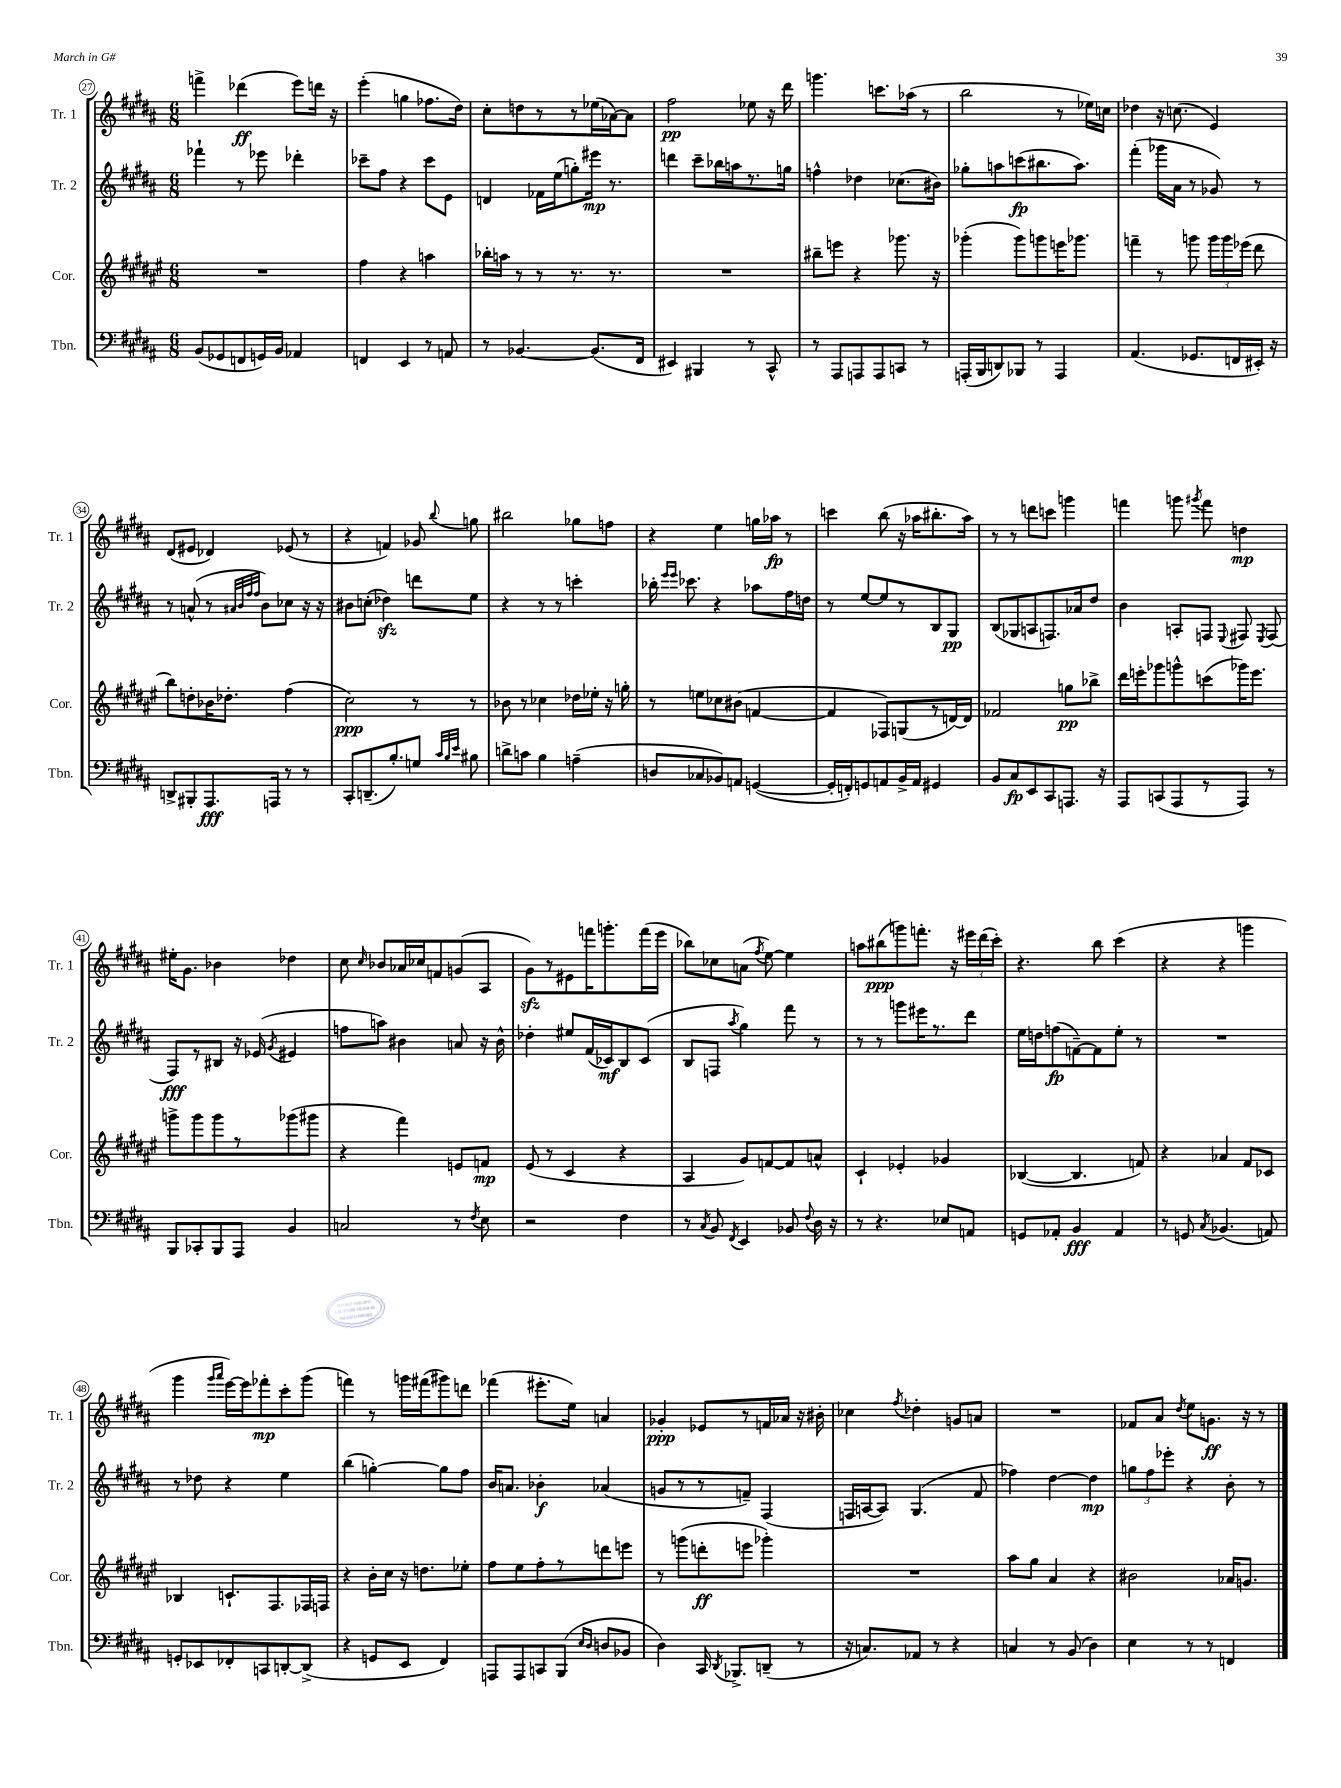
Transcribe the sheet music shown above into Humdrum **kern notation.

**kern	**dynam	**kern	**dynam	**kern	**dynam	**kern	**dynam
*part4	*part4	*part3	*part3	*part2	*part2	*part1	*part1
*staff4	*staff4	*staff3	*staff3	*staff2	*staff2	*staff1	*staff1
*I"Tbn.	*	*I"Cor.	*	*I"Tr. 2	*	*I"Tr. 1	*
*I'Tbn.	*	*I'Cor.	*	*I'Tr. 2	*	*I'Tr. 1	*
*clefF4	*	*clefG2	*	*clefG2	*	*clefG2	*
*k[f#c#g#d#a#]	*	*k[f#c#g#d#a#e#]	*	*k[f#c#g#d#a#]	*	*k[f#c#g#d#a#]	*
*M6/8	*	*M6/8	*	*M6/8	*	*M6/8	*
=27	=27	=27	=27	=27	=27	=27	=27
(8BB/L	.	2.r	.	4fff-X`\	.	4fffn^\	.
8GG-X/	.	.	.	.	.	.	.
8FFn/	.	.	.	8r	.	(4ddd-X\	ff
16GGn/L)	.	.	.	8eee-X\	.	.	.
16BB/JJ	.	.	.	.	.	.	.
4AA-X/	.	.	.	4ddd-X'\	.	8eee\L)	.
.	.	.	.	.	.	16dddn\Jk	.
.	.	.	.	.	.	16r	.
=28	=28	=28	=28	=28	=28	=28	=28
4FFn/	.	4ff#\	.	8ccc-X~\L	.	(4eee'\	.
.	.	.	.	8ff#\J	.	.	.
4EE/	.	4r	.	4r	.	4ggn\	.
8r	.	4aan\	.	8ccc-\L	.	8.ff-X\L	.
8AAn/	.	.	.	8e\J	.	.	.
.	.	.	.	.	.	16dd#\Jk)	.
=29	=29	=29	=29	=29	=29	=29	=29
8r	.	16bb-X'\LL	.	4dn/	.	8cc#'\L	.
.	.	16aan\JJ	.	.	.	.	.
[4.BB-X/	.	8r	.	.	.	8ddn\	.
.	.	8r	.	16f-X\LL	.	8r	.
.	.	.	.	(16ee\J	.	.	.
.	.	8.r	.	8ggn'\)	.	8r	.
(8.BB-/L]	.	.	.	16eee#X\Jk	mp	(16ee-X\L	.
.	.	8.r	.	8.r	.	[16a-X\J)	.
.	.	.	.	.	.	8a-\J]	.
16FF#/Jk	.	.	.	.	.	.	.
=30	=30	=30	=30	=30	=30	=30	=30
4EE#X/)	.	2.r	.	4dddn\	.	2ff#\	pp
4BBB#X/	.	.	.	8ccc#~\L	.	.	.
.	.	.	.	16bb-X\L	.	.	.
.	.	.	.	16aan\J	.	.	.
8r	.	.	.	8.r	.	8ee-X\	.
8CC#^^/	.	.	.	.	.	16r	.
.	.	.	.	16ggn\Jk	.	16ddd#\	.
=31	=31	=31	=31	=31	=31	=31	=31
8r	.	8bb#X~\L	.	4ffn^^\	.	4.gggn\	.
8AAA#/L	.	8eeen\J	.	.	.	.	.
8AAAn/	.	4r	.	4dd-X\	.	.	.
8AAA/	.	.	.	.	.	8.cccn\L	.
8CCn/J	.	8.ggg-X\	.	(8.cc-X\L	.	.	.
.	.	.	.	.	.	(16aa-X\Jk	.
8r	.	.	.	.	.	8r	.
.	.	16r	.	16b#X\Jk)	.	.	.
=32	=32	=32	=32	=32	=32	=32	=32
(16AAAn'/LL	.	(4ggg-X'\	.	8gg-X'\L	.	2bb\	.
16BBB/J	.	.	.	.	.	.	.
8DDn/)	.	.	.	8aan\	.	.	.
8BBB-X/J	.	8ggg-\L)	.	(8cccn\	fp	.	.
8r	.	8gggn\	.	8.bb#X\	.	.	.
4AAA/	.	16eeen\K	.	.	.	8r	.
.	.	8.ggg-X\J	.	8.aa\J)	.	.	.
.	.	.	.	.	.	16ee-X\LL)	.
.	.	.	.	.	.	16ccn\JJ	.
=33	=33	=33	=33	=33	=33	=33	=33
(4.AA#/	.	4fffn~\	.	(4fff#'\	.	4dd-X\	.
.	.	8r	.	16ggg-X\LL	.	16r	.
.	.	.	.	16a#\JJ	.	(8.ccn\	.
8.GG-X/L	.	8gggn\	.	8r	.	.	.
.	.	24ggg\LL	.	8g-X/)	.	4e/)	.
.	.	24ggg\	.	.	.	.	.
16FFn/L	.	.	.	.	.	.	.
.	.	(24eee-X\JJ	.	.	.	.	.
16EE#X'/JJ)	.	8ddd#\	.	8r	.	.	.
16r	.	.	.	.	.	.	.
!!LO:LB:g=z
=34	=34	=34	=34	=34	=34	=34	=34
8DDn^/L	.	8bb\L)	.	8r	.	(8d#/L	.
8BBB#X'/	.	8ddn'\	.	(8an^^/	.	8e#X/J	.
8.AAA#/	fff	16b-X\K	.	8r	.	4d-X/)	.
.	.	8.dd-X'\J	.	.	.	.	.
.	.	.	.	32qqa#X/LLL	.	.	.
.	.	.	.	32qqb/	.	.	.
.	.	.	.	32qqff#/	.	.	.
.	.	.	.	32qqff#/JJJ	.	.	.
.	.	.	.	8b\L)	.	.	.
16AAAn/Jk	.	.	.	.	.	.	.
8r	.	(4ff#\	.	8cc-X\J	.	(8e-X/	.
8r	.	.	.	16r	.	8r	.
.	.	.	.	16r	.	.	.
=35	=35	=35	=35	=35	=35	=35	=35
8CC#'/L	.	2cc#\)	ppp	8b#X\L	.	4r	.
(8.DDn~/	.	.	.	(8ccn'\J	.	.	.
.	.	.	.	4dd-Xzz\)	.	4fn/)	.
8.B'/)	.	.	.	.	.	.	.
8Gn/J	.	8r	.	8dddn\L	.	8g-X/	.
32qqc#/LLL	.	.	.	.	.	.	.
32qqB/	.	.	.	.	.	.	.
32qqe/JJJ	.	.	.	.	.	8qqbb/	.
8B#X\	.	8r	.	8ee\J	.	8ggn\	.
=36	=36	=36	=36	=36	=36	=36	=36
8dn^\L	.	8b-X\	.	4r	.	2bb#X\	.
8cn\J	.	8r	.	.	.	.	.
4B\	.	4cc-X\	.	8r	.	.	.
.	.	.	.	8r	.	.	.
(4An~\	.	16dd-X\LL	.	4cccn'\	.	8gg-X\L	.
.	.	16ee-X'\JJ	.	.	.	.	.
.	.	16r	.	.	.	8ffn\J	.
.	.	16ggn'\	.	.	.	.	.
=37	=37	=37	=37	=37	=37	=37	=37
8Dn/L	.	8r	.	16bb-X'\	.	4r	.
.	.	.	.	16qqeee/LL	.	.	.
.	.	.	.	16qqeee/JJ	.	.	.
.	.	.	.	8.ccc-X\	.	.	.
8C-X/	.	8een\L	.	.	.	.	.
8BB-X/)	.	8cc-X\	.	4r	.	4ee\	.
8AAn/J	.	(8b#X\J	.	.	.	.	.
([4GGn/	.	[4fn/	.	8aa-X\L	.	16ggn\LL	.
.	.	.	.	.	.	16aa-X\JJ	fp
.	.	.	.	16ff#\L	.	8r	.
.	.	.	.	16ddn\JJ	.	.	.
=38	=38	=38	=38	=38	=38	=38	=38
16GG'/LL]	.	4f/]	.	8r	.	4cccn\	.
16FFn'/J)	.	.	.	.	.	.	.
8GGn/	.	.	.	[8ee/L	.	.	.
8AAn/	.	8F-X/L)	.	8ee/]	.	(8bb\	.
16BB^/L	.	(8Gn/	.	8r	.	16r	.
16AA/JJ	.	.	.	.	.	16aa-X\KL	.
4GG#X/	.	8r	.	8B/	.	8.bb#X'\	.
.	.	[16dn/L)	.	8G#/J	pp	.	.
.	.	16d/JJ]	.	.	.	16aa-\Jk)	.
=39	=39	=39	=39	=39	=39	=39	=39
8BB/L	.	2f-X/	.	(8B/L	.	8r	.
8C#/	fp	.	.	8G-X/	.	8r	.
8EE/	.	.	.	8An/	.	8dddn\L	.
8CC#/	.	.	.	8.Fn/)	.	8cccn\J	.
8.AAAn/J	.	8ggn\L	pp	.	.	4gggn\	.
.	.	.	.	16a-X/k	.	.	.
.	.	8bb-X^\J	.	8dd#/J	.	.	.
16r	.	.	.	.	.	.	.
=40	=40	=40	=40	=40	=40	=40	=40
8AAA#/L	.	16ddd#\LL	.	4b\	.	4fffn\	.
.	.	16eeen'\J	.	.	.	.	.
(8CCn/	.	8ggg-X\	.	.	.	.	.
8AAA#/	.	8gggn^^\	.	8An'/L	.	8gggn\	.
.	.	.	.	.	.	8qggg#X/	.
8r	.	(8cccn\	.	8Fn/J	.	8fff\	.
.	.	.	.	8qqE/	.	.	.
8AAA#/J)	.	16ggg-X\K)	.	8F#X/	.	4ddn\	mp
.	.	8.eee\J	.	.	.	.	.
.	.	.	.	8qE/	.	.	.
8r	.	.	.	(8F#/	.	.	.
!!LO:LB:g=z
=41	=41	=41	=41	=41	=41	=41	=41
8BBB/L	.	8gggn^\L	.	8F#/L)	fff	16ee#X'\KL	.
.	.	.	.	.	.	8.g#\J	.
8CC-X'/	.	8ggg\	.	8r	.	.	.
8BBB/	.	8ggg\	.	8B#X/J	.	4b-X\	.
8AAA#/J	.	8r	.	16r	.	.	.
.	.	.	.	(16e-X/	.	.	.
.	.	.	.	8qg#/	.	.	.
4BB/	.	(8ggg-X\	.	4e#X/	.	4dd-X\	.
.	.	8ggg#X\J	.	.	.	.	.
=42	=42	=42	=42	=42	=42	=42	=42
2Cn/	.	4r	.	8ffn\L	.	8cc#\	.
.	.	.	.	.	.	16qqcc#/	.
.	.	.	.	8aan\J)	.	8b-X/L	.
.	.	4fff#\)	.	4b#X\	.	16a-X/L	.
.	.	.	.	.	.	16cc-X/J	.
.	.	.	.	.	.	8fn/	.
8r	.	8en/L	.	8an/	.	(8gn/	.
8qF#/	.	.	.	.	.	.	.
8E\	.	8fn/J	mp	16r	.	8A#/J	.
.	.	.	.	16b#^^\	.	.	.
=43	=43	=43	=43	=43	=43	=43	=43
2r	.	(8e#/	.	4dd-X'\	.	8g#zz\L)	.
.	.	8r	.	.	.	8r	.
.	.	4c#/	.	8ee#X/L	.	8e#X\	.
.	.	.	.	(16f#/L	.	16fffn\K	.
.	.	.	.	16c-X/J)	mf	8.gggn'\	.
4F#\	.	4r	.	8B/	.	.	.
.	.	.	.	(8c-/J	.	(16fff\L	.
.	.	.	.	.	.	16eee\JJ	.
=44	=44	=44	=44	=44	=44	=44	=44
8r	.	4A#/	.	8B/L	.	8bb-X\L)	.
8qC#/	.	.	.	.	.	.	.
8BB/	.	.	.	8Fn/J	.	8cc-X\	.
8qFF#/	.	.	.	8qaa#/	.	.	.
4EE/	.	8g#/L)	.	4gg#\)	.	(8an\J	.
.	.	.	.	.	.	8qff#/	.
.	.	[8fn/	.	.	.	[8ee\)	.
8BB-X/	.	8f/]	.	8fff#\	.	4ee\]	.
8qqF#/	.	.	.	.	.	.	.
16D#\	.	8an^^/J	.	8r	.	.	.
16r	.	.	.	.	.	.	.
=45	=45	=45	=45	=45	=45	=45	=45
8r	.	4c#`/	.	8r	.	8aan\L	.
4.r	.	.	.	8r	.	(8bb#X\	ppp
.	.	4e-X'/	.	8gggn\L	.	8gggn\)	.
.	.	.	.	16eee#X\K	.	8.fffn'\J	.
.	.	.	.	8.r	.	.	.
8E-X/L	.	4g-X/	.	.	.	.	.
.	.	.	.	.	.	16r	.
8AAn/J	.	.	.	8ddd#\J	.	24eee#X\LL	.
.	.	.	.	.	.	(24ddd#\	.
.	.	.	.	.	.	24ccc#'\JJ)	.
=46	=46	=46	=46	=46	=46	=46	=46
8GGn/L	.	([4B-X/	.	16ee\LL	.	4.r	.
.	.	.	.	16ddn\J	.	.	.
8AA-X'/J	.	.	.	(8ffn\	fp	.	.
4BB/	fff	4.B-/]	.	[8fn~\)	.	.	.
.	.	.	.	8f\]	.	8bb\	.
4AA-/	.	.	.	8ee'\J	.	(4ccc#\	.
.	.	8fn/)	.	8r	.	.	.
=47	=47	=47	=47	=47	=47	=47	=47
8r	.	4r	.	2.r	.	4r	.
8GGn/	.	.	.	.	.	.	.
8qC#/	.	.	.	.	.	.	.
(4.BB-X/	.	4a-X/	.	.	.	4r	.
.	.	8f#/L	.	.	.	4gggn\	.
8AAn/)	.	8c-X/J	.	.	.	.	.
!!LO:LB:g=z
=48	=48	=48	=48	=48	=48	=48	=48
8GGn'/L	.	4B-X/	.	8r	.	4ggg#\	.
8EE-X/	.	.	.	8dd-X\	.	.	.
.	.	.	.	.	.	16qqggg#/LL	.
.	.	.	.	.	.	16qqaaa#/JJ	.
8FF-X'/	.	8.cn`/L	.	4r	.	[16eee\LL)	.
.	.	.	.	.	.	16eee\J]	.
8CCn/	.	.	.	.	.	8fff-X'\	mp
.	.	8.F#/	.	.	.	.	.
[8DDn'/	.	.	.	4ee\	.	8ccc#'\	.
(8DD^/J]	.	16F-X/L	.	.	.	(8ggg#\J	.
.	.	16Fn/JJ	.	.	.	.	.
=49	=49	=49	=49	=49	=49	=49	=49
4r	.	4r	.	(4bb\	.	4fffn\)	.
8GGn/L	.	16b'\LL	.	[4ggn'\)	.	8r	.
.	.	16cc#\JJ	.	.	.	.	.
8EE/J	.	16r	.	.	.	16gggn\LL	.
.	.	8.ddn\L	.	.	.	(16fff#X\J	.
4FF#/)	.	.	.	8gg\L]	.	8ggg#X\)	.
.	.	8ee-X'\J	.	8ff#\J	.	8dddn\J	.
=50	=50	=50	=50	=50	=50	=50	=50
8AAAn/L	.	8ff#\L	.	16b/KL	.	(4fff-X\	.
.	.	.	.	8.an/J	.	.	.
8AAA/	.	8ee#\	.	.	.	.	.
8CCn/	.	8ff#'\	.	4b-X'\	f	8.eee#X'\L	.
(8BBB/J	.	8r	.	.	.	.	.
.	.	.	.	.	.	16ee\Jk)	.
16qqE/LL	.	.	.	.	.	.	.
16qqD#/JJ	.	.	.	.	.	.	.
8Dn/L	.	8dddn\	.	(4a-X/	.	4an/	.
8BB-X/J	.	8eeen\J	.	.	.	.	.
=51	=51	=51	=51	=51	=51	=51	=51
4D#\)	.	8r	.	8gn/L	.	4g-X'/	ppp
.	.	(8gggn\L	.	8r	.	.	.
16CC#/	.	8dddn'\	ff	8r	.	8e-X/L	.
8qDD#/	.	.	.	.	.	.	.
8.BBB-X^/L	.	.	.	.	.	.	.
.	.	8eeen\J	.	8fn~/J)	.	8r	.
(8DDn~/J	.	4ggg-X'\)	.	(4F#/	.	16fn/L	.
.	.	.	.	.	.	16a-X/JJ	.
8r	.	.	.	.	.	16r	.
.	.	.	.	.	.	16b#X'\	.
=52	=52	=52	=52	=52	=52	=52	=52
16r	.	2.r	.	16Fn/LL	.	4cc-X\	.
8.Cn/L)	.	.	.	[16An/J	.	.	.
.	.	.	.	8A/J])	.	.	.
.	.	.	.	.	.	8qff#/	.
8AA-X/J	.	.	.	(4.G#/	.	4dd-X'\	.
8r	.	.	.	.	.	.	.
4r	.	.	.	.	.	8gn/L	.
.	.	.	.	8f#/	.	8an/J	.
=53	=53	=53	=53	=53	=53	=53	=53
4Cn/	.	8aa#\L	.	4ff-X\)	.	2.r	.
.	.	8gg#\J	.	.	.	.	.
8r	.	4a#/	.	[4dd#\	.	.	.
(8BB/	.	.	.	.	.	.	.
4D#\)	.	4r	.	4dd#\]	mp	.	.
=54	=54	=54	=54	=54	=54	=54	=54
4E\	.	2b#X\	.	12ggn\L	.	8f-X/L	.
.	.	.	.	12ff#\	.	.	.
.	.	.	.	.	.	8a#/J	.
.	.	.	.	12eee-X'\J	.	.	.
.	.	.	.	.	.	8qdd#/	.
8r	.	.	.	4r	.	8ee\L	.
8r	.	.	.	.	.	8.gn\J	ff
4FFn/	.	16a-X/KL	.	8b'\	.	.	.
.	.	8.gn/J	.	.	.	16r	.
.	.	.	.	8r	.	8r	.
==	==	==	==	==	==	==	==
*-	*-	*-	*-	*-	*-	*-	*-
